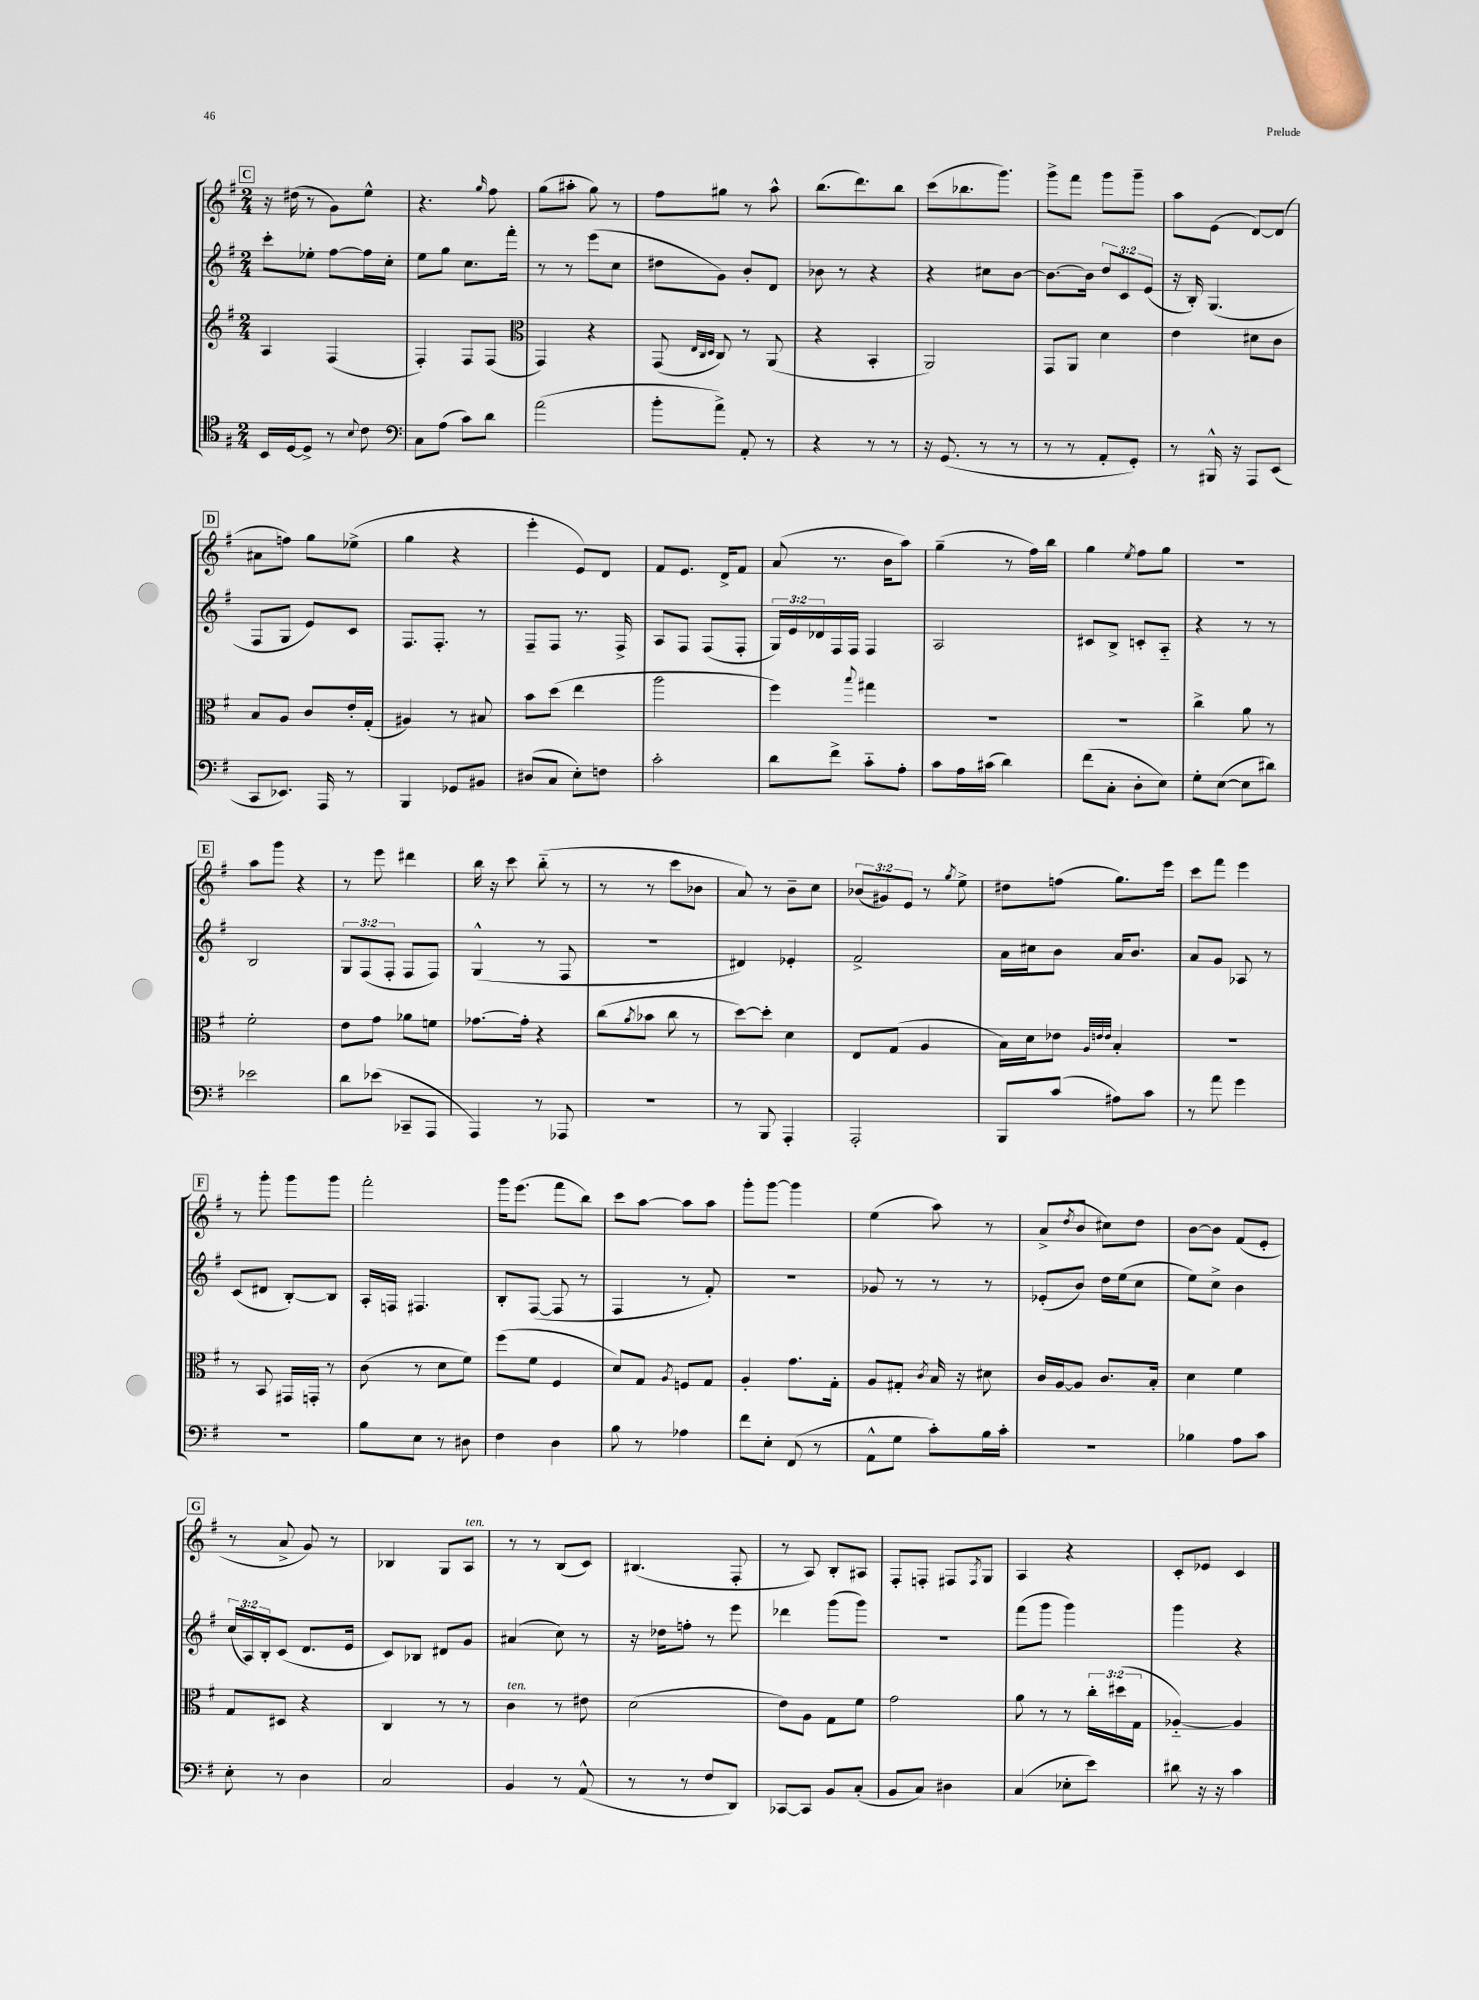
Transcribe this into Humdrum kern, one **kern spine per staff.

**kern	**kern	**kern	**kern
*staff4	*staff3	*staff2	*staff1
*clefC4	*clefG2	*clefG2	*clefG2
*k[f#]	*k[f#]	*k[f#]	*k[f#]
*M2/4	*M2/4	*M2/4	*M2/4
16BB	4A	8ccc'	16r
[16D	.	.	(16dd#
8D^]	.	8ee-'	8r
8r	(4F#	[8ff#	8g)
8qqB	.	.	.
8c	.	16ff#]	8ee^^
.	.	16cc'	.
=	=	=	=
*clefF4	*	*	*
8C	4F#')	8ee	4.r
(8A	.	8gg	.
8c)	8F#	8.cc	.
.	.	.	16qqgg
8d	(8F#	.	8ff#
.	.	16fff#'	.
=	=	=	=
*	*clefC3	*	*
(2a	4GG)	8r	(8gg
.	.	8r	8aa#'
.	4r	(8eee	8gg)
.	.	8cc	8r
=	=	=	=
8b'	(8GG	8dd#	8ff#
.	32qqE	.	.
.	32qqC	.	.
.	32qqD	.	.
8a^)	8C)	8g)	8gg#
8AA'	8r	8b'	8r
8r	(8AA	8d	8aa^^
=	=	=	=
4r	4r	8b-	(8.bb
.	.	8r	.
.	.	.	8.ddd)
8r	4BB'	4r	.
8r	.	.	8bb
=	=	=	=
16r	2AA)	4r	(8ccc
(8.GG	.	.	.
.	.	.	8.bb-
8r	.	8cc#	.
.	.	.	8.ggg)
8r	.	[8b	.
=	=	=	=
8r	8GG	8.b_	8ggg^
8r	8AA	.	8fff#
.	.	16b]	.
8AA'	4d	12dd	8ggg
.	.	12c	.
8GG')	.	.	8ggg~
.	.	(12e	.
=	=	=	=
8r	4e	16r	8aa
.	.	16B')	.
16BBB#^^	.	(4.G	(8e
16r	.	.	.
8AAA	8d#	.	[8d)
(8EE	8c	.	(8d]
=	=	=	=
8CC	8B	8F#	8a#
8.EE-)	8A	8G	8ff)
.	8c	8e)	8gg
16AAA	.	.	.
8r	16e'	8c	(8ee-^
.	(16G'	.	.
=	=	=	=
4BBB	4A#)	8.F#	4gg
.	.	8.F#'	.
8GG-	8r	.	4r
8BB#	8B#	8r	.
=	=	=	=
(8D#	8b	8F#~	4eee'
8C	(8dd	8F#	.
8E')	4ee	8.r	8e)
8F	.	.	8d
.	.	16F#^	.
=	=	=	=
2c'	2aa	8A	8f#
.	.	8F#	8.e
.	.	(8F#	.
.	.	.	16d^
.	.	8F#'	8f#
=	=	=	=
8d	4ff#)	24G)	(8a
.	.	24e	.
.	.	24d-	.
8f#^	.	16F#	8.r
.	.	16F#	.
.	8qqbb	.	.
8c'~	4gg#	4F#	.
.	.	.	16b
8A'	.	.	8aa)
=	=	=	=
8c	2r	2A	(4gg~
16A	.	.	.
(16c#	.	.	.
4d)	.	.	8r
.	.	.	16ff#)
.	.	.	16bb
=	=	=	=
(8f#	2r	8c#	4gg
8C'	.	8B^	.
.	.	.	8qee
8D'	.	8c'	8ff#
8E)	.	8A'~	8gg
=	=	=	=
8G'	4cc^	4r	2r
([8E	.	.	.
8E]	8a	8r	.
8d#)	8r	8r	.
=	=	=	=
2e-	2f#'	2B	8aa
.	.	.	8ggg
.	.	.	4r
=	=	=	=
8d	8e	12G	8r
.	.	(12F#	.
(8e-	8g	.	8eee
.	.	12F#'	.
8CC-~	8a-	8F#	4ddd#
8AAA	8f	8F#)	.
=	=	=	=
4AAA)	[8.g-	(4G^^	16bb
.	.	.	16r
.	.	.	8ccc
.	16g-']	.	.
8r	4r	8r	(8bb'~
8AAA-	.	8F#	8r
=	=	=	=
2r	(8cc	2r	8r
.	8qa	.	.
.	8b-	.	8r
.	8cc	.	8ccc
.	8r	.	8b-
=	=	=	=
8r	[8dd)	4d#)	8a)
8BBB	8dd']	.	8r
4AAA'	4d	4e-'	8b~
.	.	.	8cc
=	=	=	=
2AAA'	8E	2f#^	(12b-
.	.	.	12g#)
.	(8G	.	.
.	.	.	12e
.	4A	.	8r
.	.	.	8qgg
.	.	.	8ee^
=	=	=	=
8BBB	16B)	16a	8dd#
.	16d	16cc#	.
(8c	8e-	8b	(8ff
.	32qqA	.	.
.	32qqe	.	.
.	32qqe	.	.
8A#)	4B'	16a	8.gg)
.	.	8.b	.
8c	.	.	.
.	.	.	16eee
=	=	=	=
8r	2r	8a	8ccc
8a	.	8g	8fff#
4g	.	8A-	4eee
.	.	8r	.
=	=	=	=
2r	8r	(8c	8r
.	8BB	8d#	8ggg'
.	16GG#	[8B')	8ggg
.	16GG'	.	.
.	8r	8B]	8ggg
=	=	=	=
8B	(8c	16A'	2fff#'
.	.	16F	.
8E	8r	4.F#	.
8r	8d	.	.
8D#	8f#)	.	.
=	=	=	=
4F#	(8ff#	8B'	16ggg
.	.	.	(8.eee
.	8f#	([8F#	.
4D	4F#	8F#]	8fff#
.	.	8r	8bb)
=	=	=	=
8B	8d)	4F#	8ccc
8r	8G	.	[8aa
.	8qA	.	.
4A-	8F	8r	8aa]
.	8G	8f#')	8aa
=	=	=	=
8f#	4A'	2r	8ggg'
8E'	.	.	[8ggg
(8FF#	8.g	.	4ggg]
8r	.	.	.
.	16G'	.	.
=	=	=	=
8AA^^	8A	8g-	(4ee
8G	8G#'	8r	.
.	8qc	.	.
8c')	16B	8r	8aa)
.	16r	.	.
16B	8d#	8r	8r
16c'	.	.	.
=	=	=	=
2r	16c	(8e-'	(8a^
.	[16A	.	.
.	.	.	8qdd
.	8A]	8b)	8b
.	8.c	16dd	8cc#)
.	.	(16ee	.
.	.	8cc	8dd
.	16B'	.	.
=	=	=	=
4B-	4d	8ee)	[8b
.	.	8cc^	8b]
8A	4f#	4b	(8f#
8c	.	.	8e'
=	=	=	=
8E'	8G	(24cc	8r
.	.	24A)	.
.	.	24B'	.
8r	8D#	(8c	8a^
4D	4r	8.d	8g)
.	.	.	8r
.	.	16e	.
=	=	=	=
2C	4C	8c)	4B-
.	.	8B-	.
.	8r	8d#	8G
.	8r	8g	8A
=	=	=	=
4BB	4c	(4a#	8r
.	.	.	8r
8r	8r	8cc)	(8B
(8AA^^	8e#	8r	8c)
=	=	=	=
8r	(2d	16r	(4.B#
.	.	16dd-	.
8r	.	8ff'	.
8F#	.	8r	.
8DD)	.	8eee	8F#'
=	=	=	=
[8CC-	8e)	4ddd-	8r
8CC-]	8A	.	8A)
8BB	8G	(8ggg	8B'
(8C'	8f#	8ggg)	8A#
=	=	=	=
8BB	2g	2r	8F#'
8C)	.	.	8F'
4D#	.	.	8F#
.	.	.	8qF#
.	.	.	8G
=	=	=	=
(4C	8a	(8fff#	4A
.	8r	8ggg	.
8E-'	8r	4ggg)	4r
8e)	24cc'	.	.
.	(24dd#	.	.
.	24G	.	.
=	=	=	=
8d#	[4A-'~)	4ggg	8c'
16r	.	.	8e-
16r	.	.	.
4c	4A-]	4r	4c
==	==	==	==
*-	*-	*-	*-
